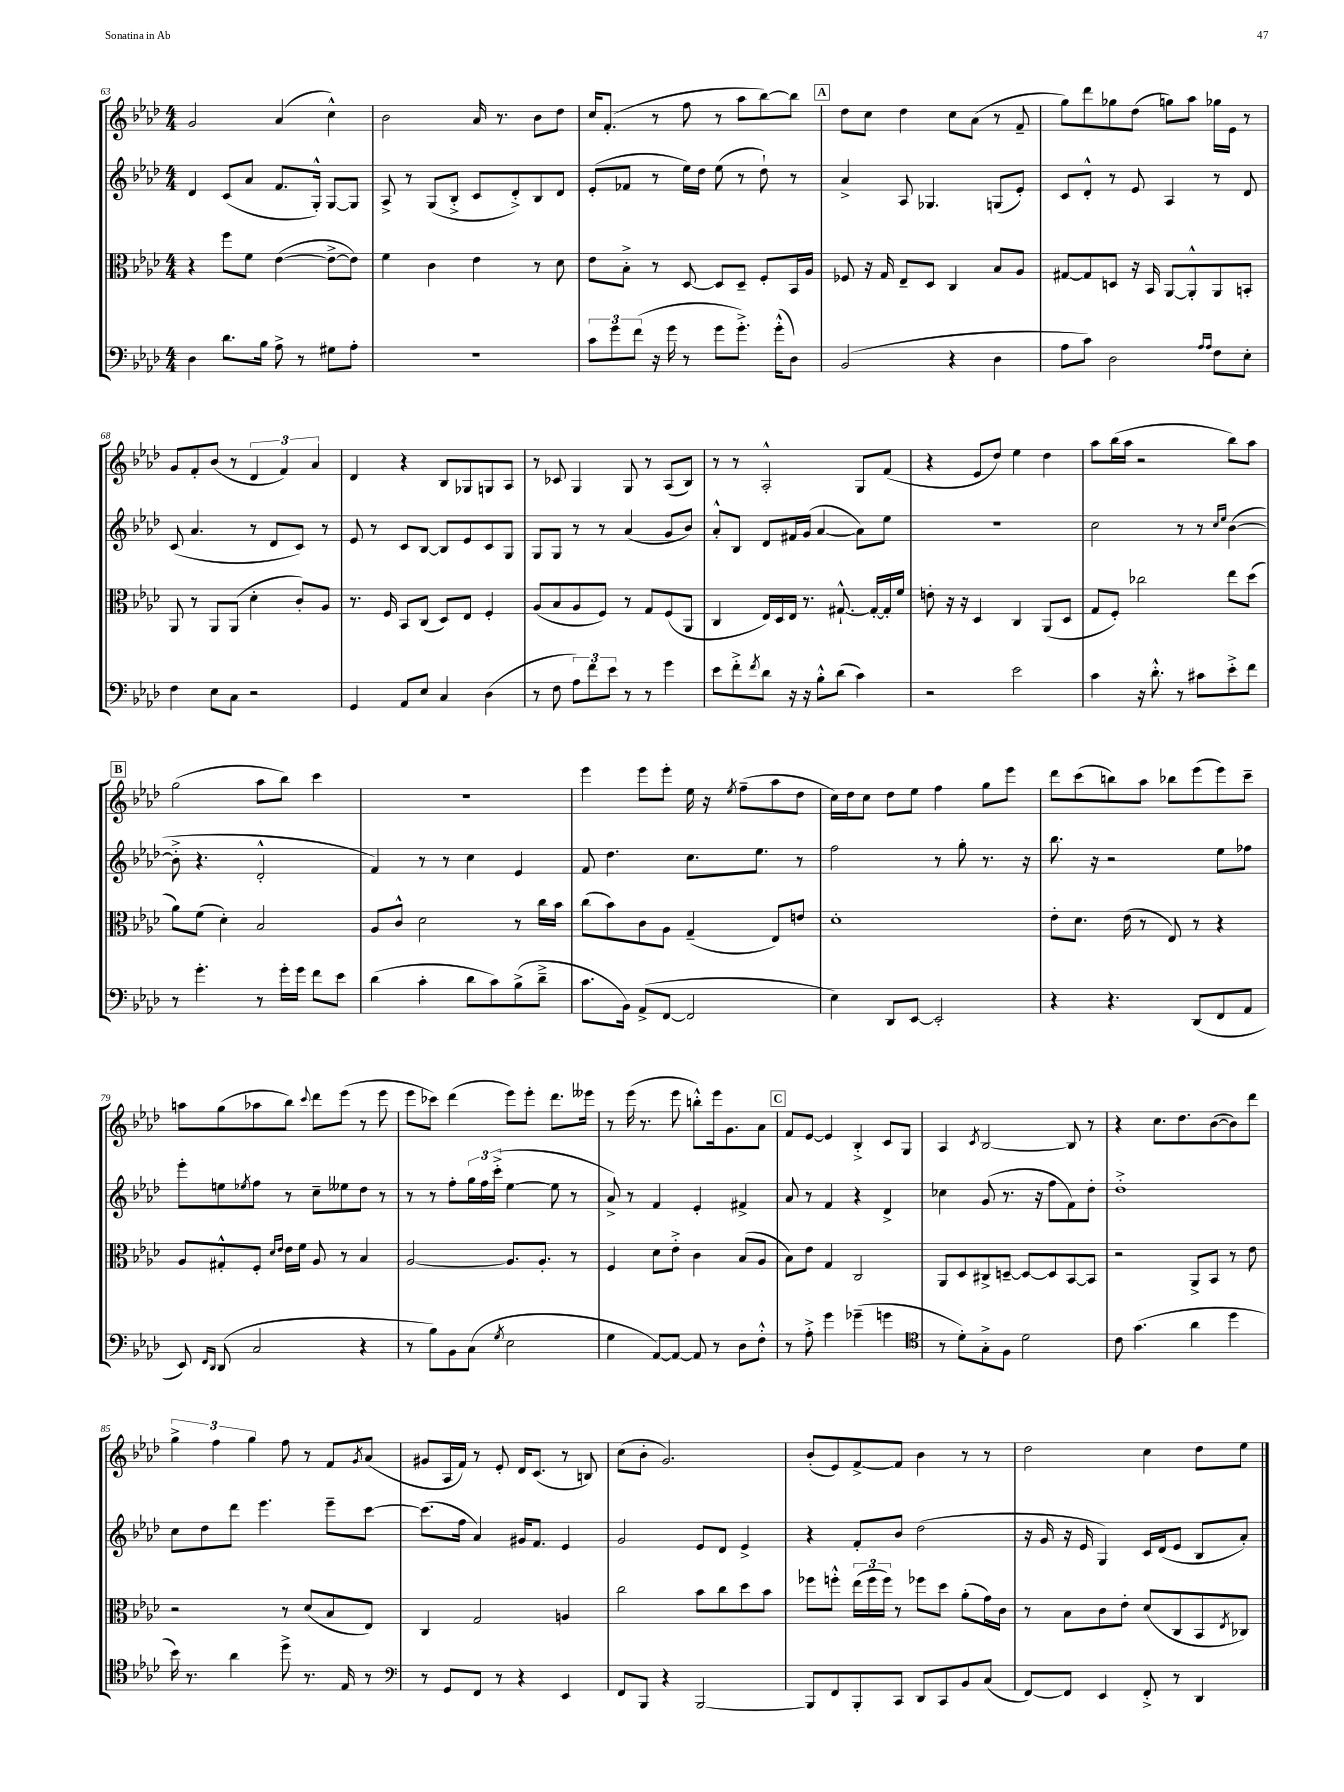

**kern	**kern	**kern	**kern
*staff4	*staff3	*staff2	*staff1
*clefF4	*clefC3	*clefG2	*clefG2
*k[b-e-a-d-]	*k[b-e-a-d-]	*k[b-e-a-d-]	*k[b-e-a-d-]
*M4/4	*M4/4	*M4/4	*M4/4
4D-\	4r	4d-/	2g/
8.d-\L	8ff\L	(8c/L	.
.	8f\J	8a-/J	.
16B-\Jk	.	.	.
8A-^\	([4e-\	8.f/L	(4a-/
8r	.	.	.
.	.	16G'^^/Jk)	.
8G#\L	8e-^\_L	[8G/L	4cc^^\)
8A-'\J	8e-\]J)	8G/]J	.
=	=	=	=
1r	4f\	8A-^/	2b-\
.	.	8r	.
.	4c\	(8G/L	.
.	.	8B-'^/J	.
.	4e-\	8c/L	16a-/
.	.	.	8.r
.	.	8d-'^/)	.
.	8r	8B-/	8b-\L
.	8d-\	8d-/J	8dd-\J
=	=	=	=
12c\L	8e-\L	(8e-'/L	16cc/LK
.	.	.	(8.f'/J
12g\	.	.	.
.	8B-'^\J	8f-/J	.
(12f\J	.	.	.
16r	8r	8r	8r
16g\	.	.	.
8r	[8D-/	16ee-\LL)	8ff\
.	.	16dd-\JJ	.
8g\L	8D-/]L	(8ee-\	8r
8.g'^\J)	8D-~/J	8r	8aa-\L
.	8F'/L	8dd-`\)	[8bb-\)
(16g'^^\LK	.	.	.
8D-\J)	16BB-/L	8r	8bb-\]J
.	16A-/JJ	.	.
=	=	=	=
(2BB-/	8F-/	4a-^/	8dd-\L
.	16r	.	8cc\J
.	16G/	.	.
.	8E-~/L	8A-/	4dd-\
.	8D-/J	4.G-/	.
4r	4C/	.	8cc\L
.	.	.	(8a-\J
4D-\	8B-/L	(8G/L	8r
.	8A-/J	8e-'/J)	8f~/
=	=	=	=
8A-\L	[8G#/L	8c/L	8gg\L)
8c\J)	8G#/]	8d-'^^/J	8ddd-\
2D-\	8D/J	8r	8gg-\
.	16r	8e-/	(8dd-\J
.	16BB-/	.	.
.	[8AA-/L	4A-/	8gg\L)
.	8AA-'^^/]	.	8aa-\J
16qqA-/LL	.	.	.
16qqA-/JJ	.	.	.
8F\L	8AA-/	8r	16gg-\LL
.	.	.	16e-\JJ
8E-'\J	8BB'/J	8d-/	8r
=	=	=	=
4F\	8AA-/	(8c/	8g/L
.	8r	4.a-/	8f'/
8E-\L	8AA-/L	.	(8b-/J
8C\J	(8AA-/J	.	8r
2r	4d-'\	8r	6d-/
.	.	8d-/L	.
.	.	.	6f/)
.	8c'/L)	8c/J)	.
.	.	.	6a-/
.	8A-/J	8r	.
=	=	=	=
4GG/	8.r	8e-/	4d-/
.	.	8r	.
.	16F/	.	.
8AA-/L	8BB-/L	8c/L	4r
8E-/J	(8C/J	[8B-/J	.
4C/	8D-/L)	8B-/]L	8B-/L
.	8E-/J	8e-/	8G-/
(4D-\	4F'/	8c/	8G/
.	.	8G/J	8A-/J
=	=	=	=
8r	(8A-/L	8G/L	8r
8F\	8B-/	8G/J	8c-/
12A-\L)	8A-/	8r	4G/
12f\	.	.	.
.	8F/J)	8r	.
12e-\J	.	.	.
8r	8r	(4a-/	8G/
8r	8G/L	.	8r
4g\	(8F/	8g/L	(8A-/L
.	8AA-/J	8b-/J)	8B-/J)
=	=	=	=
8e-\L	4C/	8a-'^^/L	8r
8f'^\	.	8B-/J	8r
8qf/	.	.	.
8d-\J	16E-/LL)	8d-/L	2A-'^^/
.	16D-/	.	.
16r	16E-/JJ	16f#/L	.
16r	8.r	(16g/JJ	.
8B-'^^\L	.	[4a-/	.
(8d-\J	[8.G#`^^/	.	.
4c\)	.	8a-\]L)	8G/L
.	16G#'/_LL	.	.
.	16G#'/]	8ee-\J	(8f/J
.	16f/JJ	.	.
=	=	=	=
2r	8e'\	1r	4r
.	16r	.	.
.	16r	.	.
.	4D-/	.	8e-/L
.	.	.	8dd-/J)
2e-\	4C/	.	4ee-\
.	(8AA-/L	.	4dd-\
.	8D-/J	.	.
=	=	=	=
4c\	8G/L	2cc\	8aa-\L
.	8F'/J)	.	(16bb-\L
.	.	.	16aa-\JJ
16r	2cc-\	.	2r
8.d-'^^\	.	.	.
8r	.	8r	.
8c#\L	.	8r	.
.	.	16qqcc/LL	.
.	.	16qqee-/JJ	.
8e-'^\	8ee-\L	([4b-\	8bb-\L)
8f\J	(8dd-\J	.	8aa-\J
=	=	=	=
8r	8a-\L)	8b-'^\]	(2gg\
4.g'\	(8f\J	4.r	.
.	4d-'\)	.	.
8r	2B-/	2d-'^^/	8aa-\L
16g'\LL	.	.	8bb-\J)
16g\JJ	.	.	.
8f\L	.	.	4ccc\
8e-\J	.	.	.
=	=	=	=
(4d-\	8A-/L	4f/)	1r
.	8c^^/J	.	.
4c'\	2d-\	8r	.
.	.	8r	.
8d-\L	.	4cc\	.
8c\)	.	.	.
(8B-^\	8r	4e-/	.
8d-~^\J	16cc\LL	.	.
.	16b-\JJ	.	.
=	=	=	=
8.c\L	(8cc\L	8f/	4eee-\
.	8b-\)	4.dd-\	.
16BB-\Jk)	.	.	.
(8AA-^/L	8c\	.	8eee-\L
[8FF/J	8A-\J	.	8eee-'\J
2FF/]	(4G~/	8.cc\L	16ee-\
.	.	.	16r
.	.	.	8qee-/
.	.	.	(8ff~\L
.	.	8.ee-\J	.
.	8E-/L)	.	8aa-\
.	8e/J	8r	8dd-\J
=	=	=	=
4E-\)	1d-'	2ff\	16cc\LL)
.	.	.	16dd-\J
.	.	.	8cc\J
8DD-/L	.	.	8dd-\L
[8EE-/J	.	.	8ee-\J
2EE-'/]	.	8r	4ff\
.	.	8gg'\	.
.	.	8.r	8gg\L
.	.	.	8eee-\J
.	.	16r	.
=	=	=	=
4r	8e-'\L	8.bb-\	8ddd-\L
.	8.d-\J	.	(8ccc\
.	.	16r	.
4.r	.	2r	8bb\)
.	(16e-\	.	.
.	8r	.	8aa-\J
.	8E-/)	.	8bb-\L
(8DD-/L	8r	.	(8eee-\
8FF/	4r	8ee-\L	8eee-\)
8AA-/J	.	8ff-\J	8ccc~\J
=	=	=	=
8EE-/)	8A-/L	8eee-'\L	8aa\L
16qqFF/LL	.	.	.
16qqDD-/JJ	.	.	.
(8DD-/	8G#'^^/	8ee\	(8gg\
.	.	8qee-/	.
2C/	8F'/J	8ff\J	8aa-\
.	16qqd-/LL	.	.
.	16qqe-/JJ	.	.
.	16e-\LL	8r	8bb-\J)
.	16f\JJ	.	.
.	.	.	8qqccc/
.	8A-/	8cc~\L	8ddd-\L
.	8r	8ee--\	(8eee-\J
4r	4B-/	8dd-\J	8r
.	.	8r	8eee-\
=	=	=	=
8r	[2A-/	8r	8eee-\L
8B-\L)	.	8r	8ccc-\J)
8BB-\	.	8ff'\L	(4ddd-\
(8C\J	.	24gg\L	.
.	.	24ff\	.
.	.	(24ccc'^\JJ	.
8qG/	.	.	.
2E-\	8.A-/]L	[4ee-\	8eee-\L)
.	.	.	8eee-'\J
.	8.A-'/J	.	.
.	.	8ee-\]	8.ddd-\L
.	8r	8r	.
.	.	.	16eee--\Jk
=	=	=	=
4G\	4F/	8a-^/)	8r
.	.	8r	(16eee-\
.	.	.	8.r
[8AA-/L)	8d-\L	4f/	.
8AA-/_J	8e-'^\J	.	8eee-\
8AA-/]	4c\	4e-'/	8bb'^^\L)
8r	.	.	16eee-\k
.	.	.	8.g\
8D-\L	(8B-/L	4f#^/	.
8F'^^\J	8A-/J	.	8a-\J
=	=	=	=
8r	8B-\L)	8a-/	8f/L
8A-'^\	8e-\J	8r	[8e-/J
4g\	4G/	4f/	4e-/]
(4g-~\	2C/	4r	4B-'^/
4g\	.	4d-^/	8c/L
.	.	.	8G/J
=	=	=	=
*clefC4	*	*	*
8r	8AA-/L	4cc-\	4A-/
8d-'\L)	8D-/	.	.
.	.	.	8qc/
8G'^\	8C#^/	(8g/	[2B-/
8F\J	[8D~/J	8.r	.
2d-\	8D/_L	.	.
.	.	16r	.
.	8D/]	8ff\L	.
.	[8BB-/	8f\)	8B-/]
.	8BB-/]J	8dd-'\J	8r
=	=	=	=
8c\	2r	1dd-'^	4r
(4.g\	.	.	.
.	.	.	8.cc\L
.	.	.	8.dd-\
4a-\	8AA-^/L	.	.
.	8BB-/J	.	([8b-\
4dd-\	8r	.	8b-\])
.	8e-\	.	8ddd-\J
=	=	=	=
16b-\)	2r	8cc\L	6gg^\
8.r	.	.	.
.	.	8dd-\	.
.	.	.	6ff\
4a-\	.	8ddd-\J	.
.	.	.	6gg\
.	.	4.eee-\	.
8dd-^\	8r	.	8ff\
8.r	(8d-/L	.	8r
.	8B-/	8eee-~\L	8f/L
16E-/	.	.	.
.	.	.	8qg/
8r	8E-/J)	[8ccc\J	(8a-/J
=	=	=	=
*clefF4	*	*	*
8r	4C/	(8.ccc\]L	8g#/L
8GG/L	.	.	16A-/L
.	.	16ff\Jk	16f/JJ)
8FF/J	2G/	4a-/)	8r
8r	.	.	8e-'/
4r	.	16g#/LK	16d-/LK
.	.	8.f/J	(8.c/J
4EE-/	4A/	4e-/	8r
.	.	.	8B/)
=	=	=	=
8FF/L	2cc\	2g/	(8cc\L
8BBB-/J	.	.	8b-'\J
4r	.	.	2.g/)
[2BBB-/	8b-\L	8e-/L	.
.	8cc\	8d-/J	.
.	8dd-\	4e-^/	.
.	8b-\J	.	.
=	=	=	=
8BBB-/]L	8ff-\L	4r	(8b-'/L
8FF/	8ff'^^\J	.	8e-/)
8BBB-'/	(24ee-\LL	8f'/L	[8f^/
.	24ff\	.	.
.	24ff\JJ)	.	.
8CC/J	8r	8b-/J	8f/]J
8DD-/L	8ff-\L	(2dd-\	4b-\
8CC/	8dd-\J	.	.
8BB-/	(8a-'\L	.	8r
(8C/J	16g\L)	.	8r
.	16c\JJ	.	.
=	=	=	=
[8FF/L)	8r	16r	2dd-\
.	.	16g/	.
8FF/]J	8B-\L	16r	.
.	.	16e-/	.
4EE-/	8c\	4G/)	.
.	8e-'\J	.	.
8FF'^/	(8d-/L	16c/LL	4cc\
.	.	(16d-/J	.
8r	8C/	8e-/J	.
4DD-/	8BB-/	8B-/L	8dd-\L
.	8qE-/	.	.
.	8C-/J)	8a-'/J)	8ee-\J
==	==	==	==
*-	*-	*-	*-
